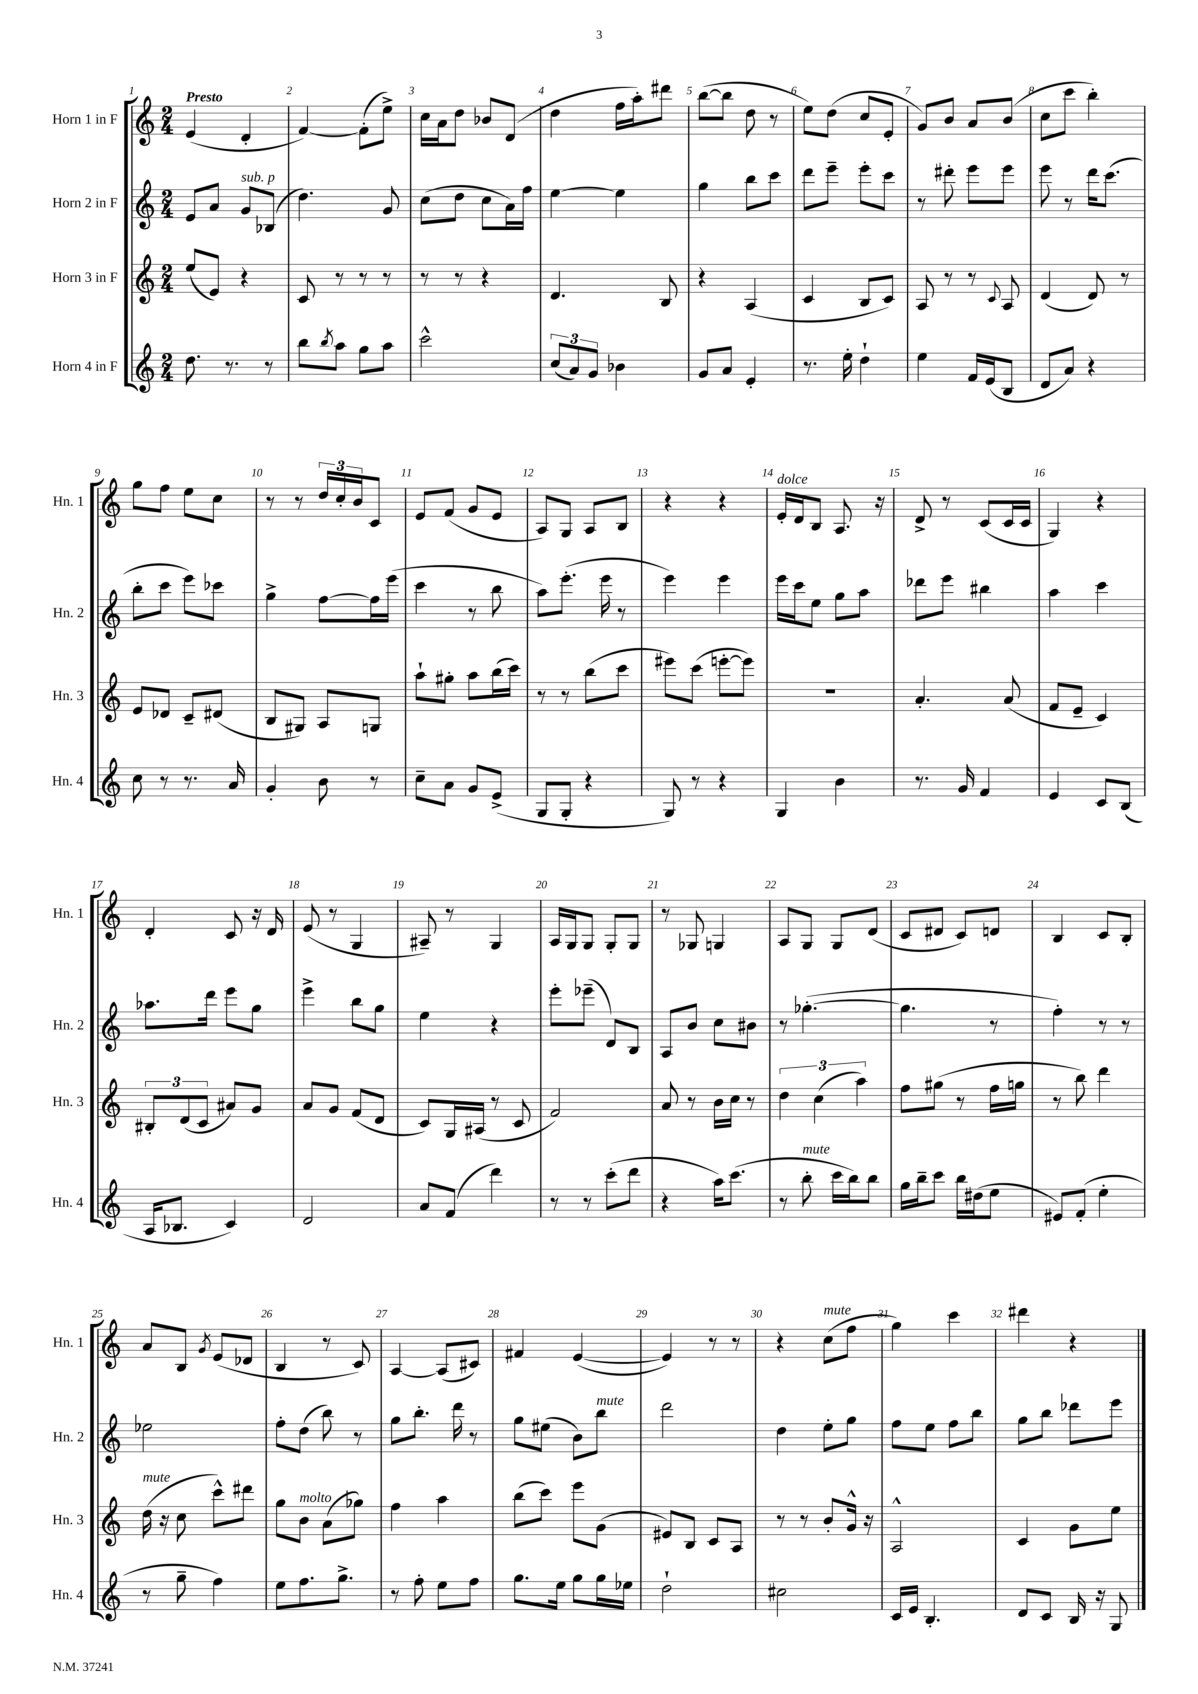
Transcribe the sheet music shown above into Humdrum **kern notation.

**kern	**kern	**kern	**kern
*staff4	*staff3	*staff2	*staff1
*clefG2	*clefG2	*clefG2	*clefG2
*k[]	*k[]	*k[]	*k[]
*M2/4	*M2/4	*M2/4	*M2/4
8.dd	(8ee	8e	(4e
.	8e)	8a	.
8.r	.	.	.
.	4r	8g	4d'
8r	.	(8B-	.
=	=	=	=
8bb	8c	4.dd)	[4f)
8qbb	.	.	.
8aa	8r	.	.
8gg	8r	.	(8f']
8aa	8r	8g	8ee^)
=	=	=	=
2ccc^^	8r	(8cc	16cc
.	.	.	16a
.	8r	8dd	8dd
.	4r	8cc	8b-
.	.	16a)	(8d
.	.	16ff	.
=	=	=	=
(12cc	4.d	[4ee	4dd
12a)	.	.	.
12g	.	.	.
4b-	.	4ee]	16ff
.	.	.	16aa')
.	8B	.	8ddd#
=	=	=	=
8g	4r	4gg	([8bb
8a	.	.	8bb]
4e'	(4A	8bb	8dd
.	.	8ccc	8r
=	=	=	=
8.r	4c	8ddd	8ee)
.	.	8eee~	(8dd
16ee'	.	.	.
4dd`	8B	8eee'	8cc
.	8c)	8ccc	8e'
=	=	=	=
4ee	8A	8r	8g)
.	8r	8ddd#'	8b
16f	8r	8eee	8a
(16e	.	.	.
.	8qqc	.	.
8B	8A	8eee	(8b
=	=	=	=
8d	(4d	8eee	8cc
8a)	.	8r	8ccc
4r	8d)	16ddd	4bb')
.	.	(8.ccc	.
.	8r	.	.
=	=	=	=
8cc	8e	8bb'	8gg
8r	8d-	8ccc	8ff
8.r	8c~	8eee)	8ee
.	(8d#	8ccc-	8cc
16a	.	.	.
=	=	=	=
4g'	8B	4gg^	8r
.	8G#)	.	8r
8b	8A	[8ff	24dd
.	.	.	24cc'
.	.	.	24b
8r	8G	16ff]	8c
.	.	(16eee	.
=	=	=	=
8cc~	8aa`	4ccc	8e
8a	8gg#'	.	(8f
8g	8aa	8r	8g
(8e^	(16bb	8bb	8e
.	16ccc)	.	.
=	=	=	=
8G	8r	8aa)	8A)
8G'	8r	(8.eee'	8G
4r	(8bb	.	8A
.	.	16eee	.
.	8ccc	8r	8B
=	=	=	=
8G)	8eee#)	4eee)	4r
8r	(8ccc	.	.
4r	[8eee'	4eee	4r
.	8eee])	.	.
=	=	=	=
4G	2r	16eee	16e'
.	.	16ccc	16d
.	.	8ee	8B
4b	.	8gg	8.A
.	.	8aa	.
.	.	.	16r
=	=	=	=
8.r	4.a'	8ddd-	8d^
.	.	8eee	8r
16g	.	.	.
4f	.	4bb#	(8c
.	(8a	.	16c
.	.	.	16c
=	=	=	=
4e	8f	4aa	4G)
.	8e~	.	.
8c	4c)	4ccc	4r
(8B	.	.	.
=	=	=	=
16A	12B#'	8.aa-	4d'
8.B-	.	.	.
.	(12d	.	.
.	12c	.	.
.	.	16ddd	.
4c)	8a#)	8eee	8c
.	8g	8gg	16r
.	.	.	16d
=	=	=	=
2d	8a	4eee^	(8e
.	8g	.	8r
.	(8f	8bb	4G
.	8d	8gg	.
=	=	=	=
8a	8c)	4ee	8A#~)
(8f	16G	.	8r
.	(16A#	.	.
4ddd)	8r	4r	4G
.	8c	.	.
=	=	=	=
8r	2f)	8eee'	16A
.	.	.	16G
8r	.	(8eee-~	8G
(8ccc'	.	8d)	8G'
8ddd	.	8B	8G
=	=	=	=
4r	8a	8A	8r
.	8r	8b	8G-
16aa)	16b	8cc	4G
(8.ccc	16cc	.	.
.	8r	8b#	.
=	=	=	=
8r	6dd	8r	8A
8bb'	.	([4.gg-'	8G
.	(6cc	.	.
16ccc	.	.	8G
16bb)	.	.	.
.	6aa)	.	.
8bb	.	.	(8d
=	=	=	=
16gg	8ff	4.gg-]	8c
16bb~	.	.	.
8ccc	(8gg#	.	8d#
16bb	8r	.	8c)
(16dd#	.	.	.
8ee	16ff	8r	8d
.	16gg	.	.
=	=	=	=
8e#)	8r	4ff')	4B
(8f'	8bb)	.	.
4ee'	4ddd	8r	8c
.	.	8r	8B'
=	=	=	=
8r	(16dd	2ee-	8a
.	16r	.	.
8gg~	8cc	.	8B
.	.	.	8qg
4ff)	8ccc^^)	.	(8e
.	8ddd#	.	8d-
=	=	=	=
8ee	8gg	8ff'	4B
8.ff	8b	(8dd	.
.	(8a	8bb)	8r
8.gg^	.	.	.
.	8gg-)	8r	8c)
=	=	=	=
8r	4ff	8gg	[4A
8ff'	.	8.bb'	.
8ee	4aa	.	(8A]
.	.	16ddd	.
8ff	.	8r	8c#)
=	=	=	=
8.gg	(8bb	8gg	4f#
.	8ccc)	(8ee#	.
16ee	.	.	.
8gg	8eee	8b)	([4e
16gg	(8g	8bb	.
16ee-	.	.	.
=	=	=	=
2dd`	8e#)	2ddd	4e])
.	8B	.	.
.	8c	.	8r
.	8A	.	8r
=	=	=	=
2cc#	8r	4dd	4r
.	8r	.	.
.	8b'	8ee'	(8cc
.	16g^^	8gg	8ff
.	16r	.	.
=	=	=	=
16c	2A^^	8ff	4gg)
16e	.	.	.
4.B'	.	8ee	.
.	.	8ff	4ccc
.	.	8bb	.
=	=	=	=
8d	4c	8gg	4ddd#
8c	.	8bb	.
16B	8g	8ddd-	4r
16r	.	.	.
8G	8ee	8eee	.
==	==	==	==
*-	*-	*-	*-
